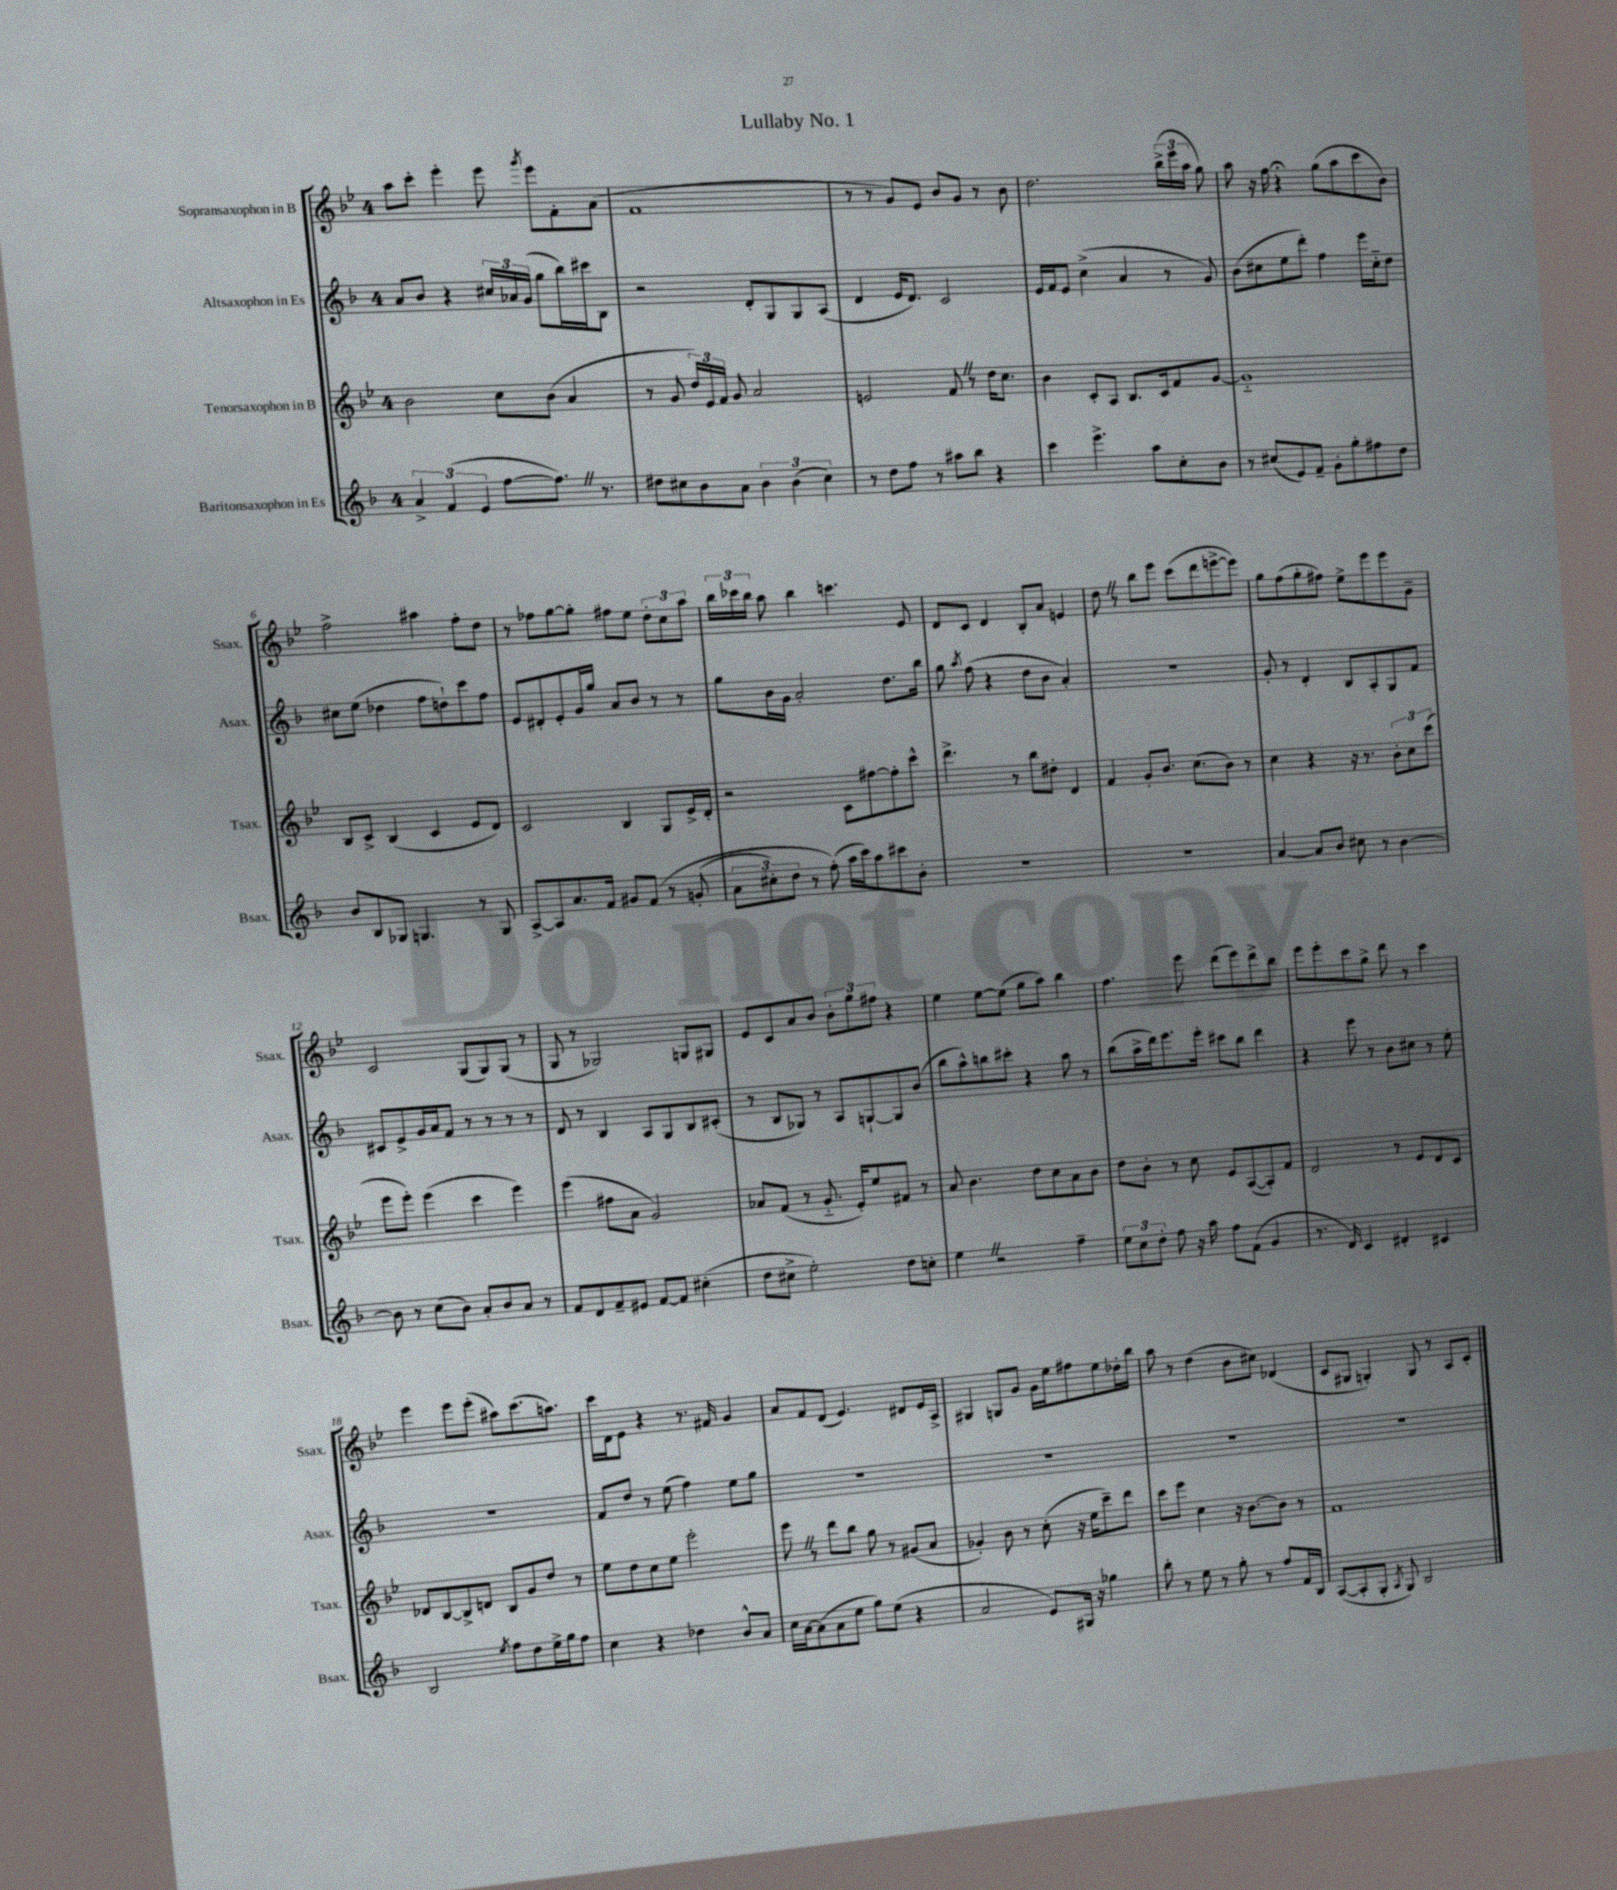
\header { title = "Lullaby No. 1" }
<<
\new StaffGroup <<
\new Staff = "s0" \with { instrumentName = "Sopransaxophon in B" shortInstrumentName = "Ssax." } {
    \clef treble \key bes \major \once \override Staff.TimeSignature.style = #'single-digit \time 4/4
    \autoBeamOff a''8[ c'''8]-. ees'''4-. ees'''8 \acciaccatura { g'''8 } ees'''8[ f'8-. a'8]( |
    f'1 |
    r8 r8 g'8[) ees'8] bes'8[ g'8] r8 bes'8 |
    d''2. \tuplet 3/2 { bes''16[->( ees'''16 a''16] } g''8) |
    a''8 r16 f''16 r4\fermata g''8[( a''8 c'''8 bes'8]) |
    f''2-> ais''4 f''8[-. d''8] |
    r8 fes''8[ g''8~ g''8]-. fis''8[ ees''8] \tuplet 3/2 { d''8[-. c''8 a''8] } |
    \tuplet 3/2 { bes''16[ ces'''16 bes''16] } a''8 bes''4 c'''4. ees'8 |
    d'8[ c'8] d'4 bes8[-. a'8] e'4 |
    d''8 \once \override BreathingSign.text = \markup { \musicglyph "scripts.caesura.straight" } \breathe r8 bes''8[ ees'''8] c'''8[( d'''8 e'''8~-> e'''8]) |
    g''8[ f''8( g''8-. fis''8]) ees''8[-> ees'''8 ees'''8 g'8]-- |
    c'2 g8[( g8) g8]( r8 |
    g8 r8 ges2) g8[ gis8] |
    ees'8[ c'8 a'8 bes'8] \tuplet 3/2 { bes'8[-. g''8 fis''8] } r4 |
    ees''4 ees''8[~ ees''8]( g''8[ a''8]) bes''4 |
    f''4. ees'''8 d'''8[( ees'''8) d'''8-> bes''8] |
    ees'''8[ ees'''8-. c'''8 g''8]-> d'''8 r8 c'''4 |
    ees'''4 ees'''8[ ees'''8]-.( ais''8[) c'''8.( a''8.]) |
    c'''16[ d'16 ees'8] r4 r8. fis'16 g'4 |
    a'8[ f'8 d'8]( ees'4.) dis'8[ ees'16 a16]-> |
    gis4 g8[ g'8] g'16[ ees''16 fis''8 ees''8 des''16-. bes''16] |
    a''8 r8 d''4( bes'8[ cis''8]) des'4( |
    c'8[ gis8] g4-.) g8 r8 a8[ c'8]-. \bar "|." |
}
\new Staff = "s1" \with { instrumentName = "Altsaxophon in Es" shortInstrumentName = "Asax." } {
    \clef treble \key f \major \once \override Staff.TimeSignature.style = #'single-digit \time 4/4
    \autoBeamOff a'8[ bes'8] r4 \tuplet 3/2 { cis''16[ aes'16 g'16]( } g''8[ bes''16) cis'''16 bes8] |
    r2 d'8[-. g8 g8 a8]( |
    d'4 e'16[ d'8.]) c'2 |
    e'16[ f'16 e'8] c''4->( a'4 r8 g'8) |
    bes'8[( cis''8 e''8 d'''8]-.) f''4 e'''16[ cis''16-_ d''8] |
    cis''8[ e''8]( des''4 f''8[ d''8-!) c'''8 f''8] |
    e'8[ dis'8-. e'8-. g'16 g''16] a'8[ bes'8] r8 r8 |
    g''8[ bes'16 g'16] a'2-. d''8.[ bes''16] |
    g''8 \acciaccatura { a''8 } f''8( r4 d''8[ bes'8] a'4-.) |
    R1 |
    g'8-. r8 d'4-. bes8[ a8-. g8 f'8] |
    cis'8[ e'8-> g'16 a'16 f'8] r8 r8 r8 r8 |
    d'8 r8 bes4 a8[ g8 bes8 cis'8]-.( |
    r8 bes8[ ges8]) r8 a8[ g8~-! g8 bes'8]( |
    bes''8[ a''8-^) b''8 cis'''8]-. r4 a''8 r8 |
    bes''8[( a''16-> d'''16) e'''8. e'''16]-. cis'''8[ bes''8] d'''4 |
    r4 e'''8 r8 bes'8[ cis''8] r8 e''8-. |
    R1 |
    f'8[ d''8] r8 e''8( f''4) e''8[ g''8] |
    R1 |
    R1 |
    R1 |
    R1 \bar "|." |
}
\new Staff = "s2" \with { instrumentName = "Tenorsaxophon in B" shortInstrumentName = "Tsax." } {
    \clef treble \key bes \major \once \override Staff.TimeSignature.style = #'single-digit \time 4/4
    \autoBeamOff bes'2 c''8[ bes'8]( a'4 |
    r8 g'8 \tuplet 3/2 { d''16[) ees'16 f'16] } g'8 a'2 |
    e'2 f'8 \once \override BreathingSign.text = \markup { \musicglyph "scripts.caesura.straight" } \breathe r8 d''16[ c''8.] |
    bes'4 c'8[-. a8] bes8.[ c'16 f'8 g'8]~ |
    g'1-_ |
    bes8[ c'8]-> bes4( c'4 ees'8[ d'8]) |
    c'2 bes4 g8[ ees'16-> d'16]-. |
    r2 c'8[ fis''8~ fis''8-. c'''8]-^ |
    d'''4.-> r8 bes''8[ dis''8]-. d'4 |
    f'4 g'8[-. bes'8.] c''8.[( bes'8]) r8 |
    c''4 r4 r16 r8. \tuplet 3/2 { bes'8[-. c''8 c'''8]( } |
    ees'''8[ ees'''8]-.) ees'''4( c'''4 ees'''4) |
    ees'''4( fis''8[ a'8] g'2) |
    aes'8[ f'8]( r8 g'8.-_ ees'16[-.) ees''8 fis'8] r8 |
    a'8 bes'4. d''8[ c''8 a'8 bes'8] |
    d''8[ bes'8]-. r8 c''8 ees'8[ a8~( a8-.) f'8] |
    d'2 r8 ees'8[ d'8 c'8] |
    des'8[ bes8~ bes8-> d'8] bes8[ g'8 d''8] r8 |
    ees''8[ d''8 c''8 ees''8] ees'''2-. |
    ees'''8 \once \override BreathingSign.text = \markup { \musicglyph "scripts.caesura.straight" } \breathe r8 d'''8[ bes''8] g''8 r8 gis'8[( a'8] |
    ges'4-.) bes'8 r8 c''8-.( r16 ees''16[ c'''8--) d'''8] |
    c'''8[ ees'''8] c''4 r16 bes'8.[~ bes'8] r8 |
    f'1 \bar "|." |
}
\new Staff = "s3" \with { instrumentName = "Baritonsaxophon in Es" shortInstrumentName = "Bsax." } {
    \clef treble \key f \major \once \override Staff.TimeSignature.style = #'single-digit \time 4/4
    \autoBeamOff \tuplet 3/2 { a'4-> f'4( e'4 } f''8[~ f''8.]) \once \override BreathingSign.text = \markup { \musicglyph "scripts.caesura.straight" } \breathe r8. |
    dis''8[ cis''8 bes'8 a'8] \tuplet 3/2 { bes'4 bes'4( cis''4) } |
    r8 d''8[ f''8] r8 ais''8[ bes''8] r4 |
    c'''4 e'''4.-> a''8[ c''8-. bes'8] |
    r8 cis''8[( e'8) f'8]-- g'8[-. g''8-. fis''8 d''8] |
    bes'8[ bes8 ges8] g4. r8 g8 |
    a8[~-> a8 a'8. f'16] gis'8[ f'8]\( r8 g'8-.( |
    \tuplet 3/2 { a'8[ cis''8-.) d''8] } r8 f''8-.(\) a''16[ c'''16) a''8 cis'''8 bes'8]-. |
    R1 |
    R1 |
    a'4~ a'8[ bes'8] cis''8 r8 bes'4~ |
    bes'8 r8 c''8[( bes'8]) a'8[-. bes'8 a'8] r8 |
    f'8[ d'8 f'8-- eis'8] f'8[~ f'8] cis''4-.( |
    d''8[ cis''8]-> e''2-.) d''8[ c''8]-. |
    e''4 \once \override BreathingSign.text = \markup { \musicglyph "scripts.caesura.straight" } \breathe r2 f''4-- |
    \tuplet 3/2 { e''8[ c''8 d''8]-. } f''8 r16 a''16 f''8[ f'8]( g'4 |
    r8. d'16) c'4 dis'4-. cis'4 |
    bes2 \acciaccatura { e''8 } f''8[ d''8 e''16-> g''16 f''8] |
    c''4 r4 des''4 bes'8[-^ a'8] |
    c''16[ a'16~ a'8( a'8 e''8] g''8[) e''8]( r4 |
    a'2 e'8[) gis16] r16 ges''4 |
    bes''8-. r8 e''8 r8 g''8-. r8 f''8[ f'16 bes16] |
    a8[~( a8-. g8]-. \acciaccatura { a8 } g8) bes2 \bar "|." |
}
>>
>>
